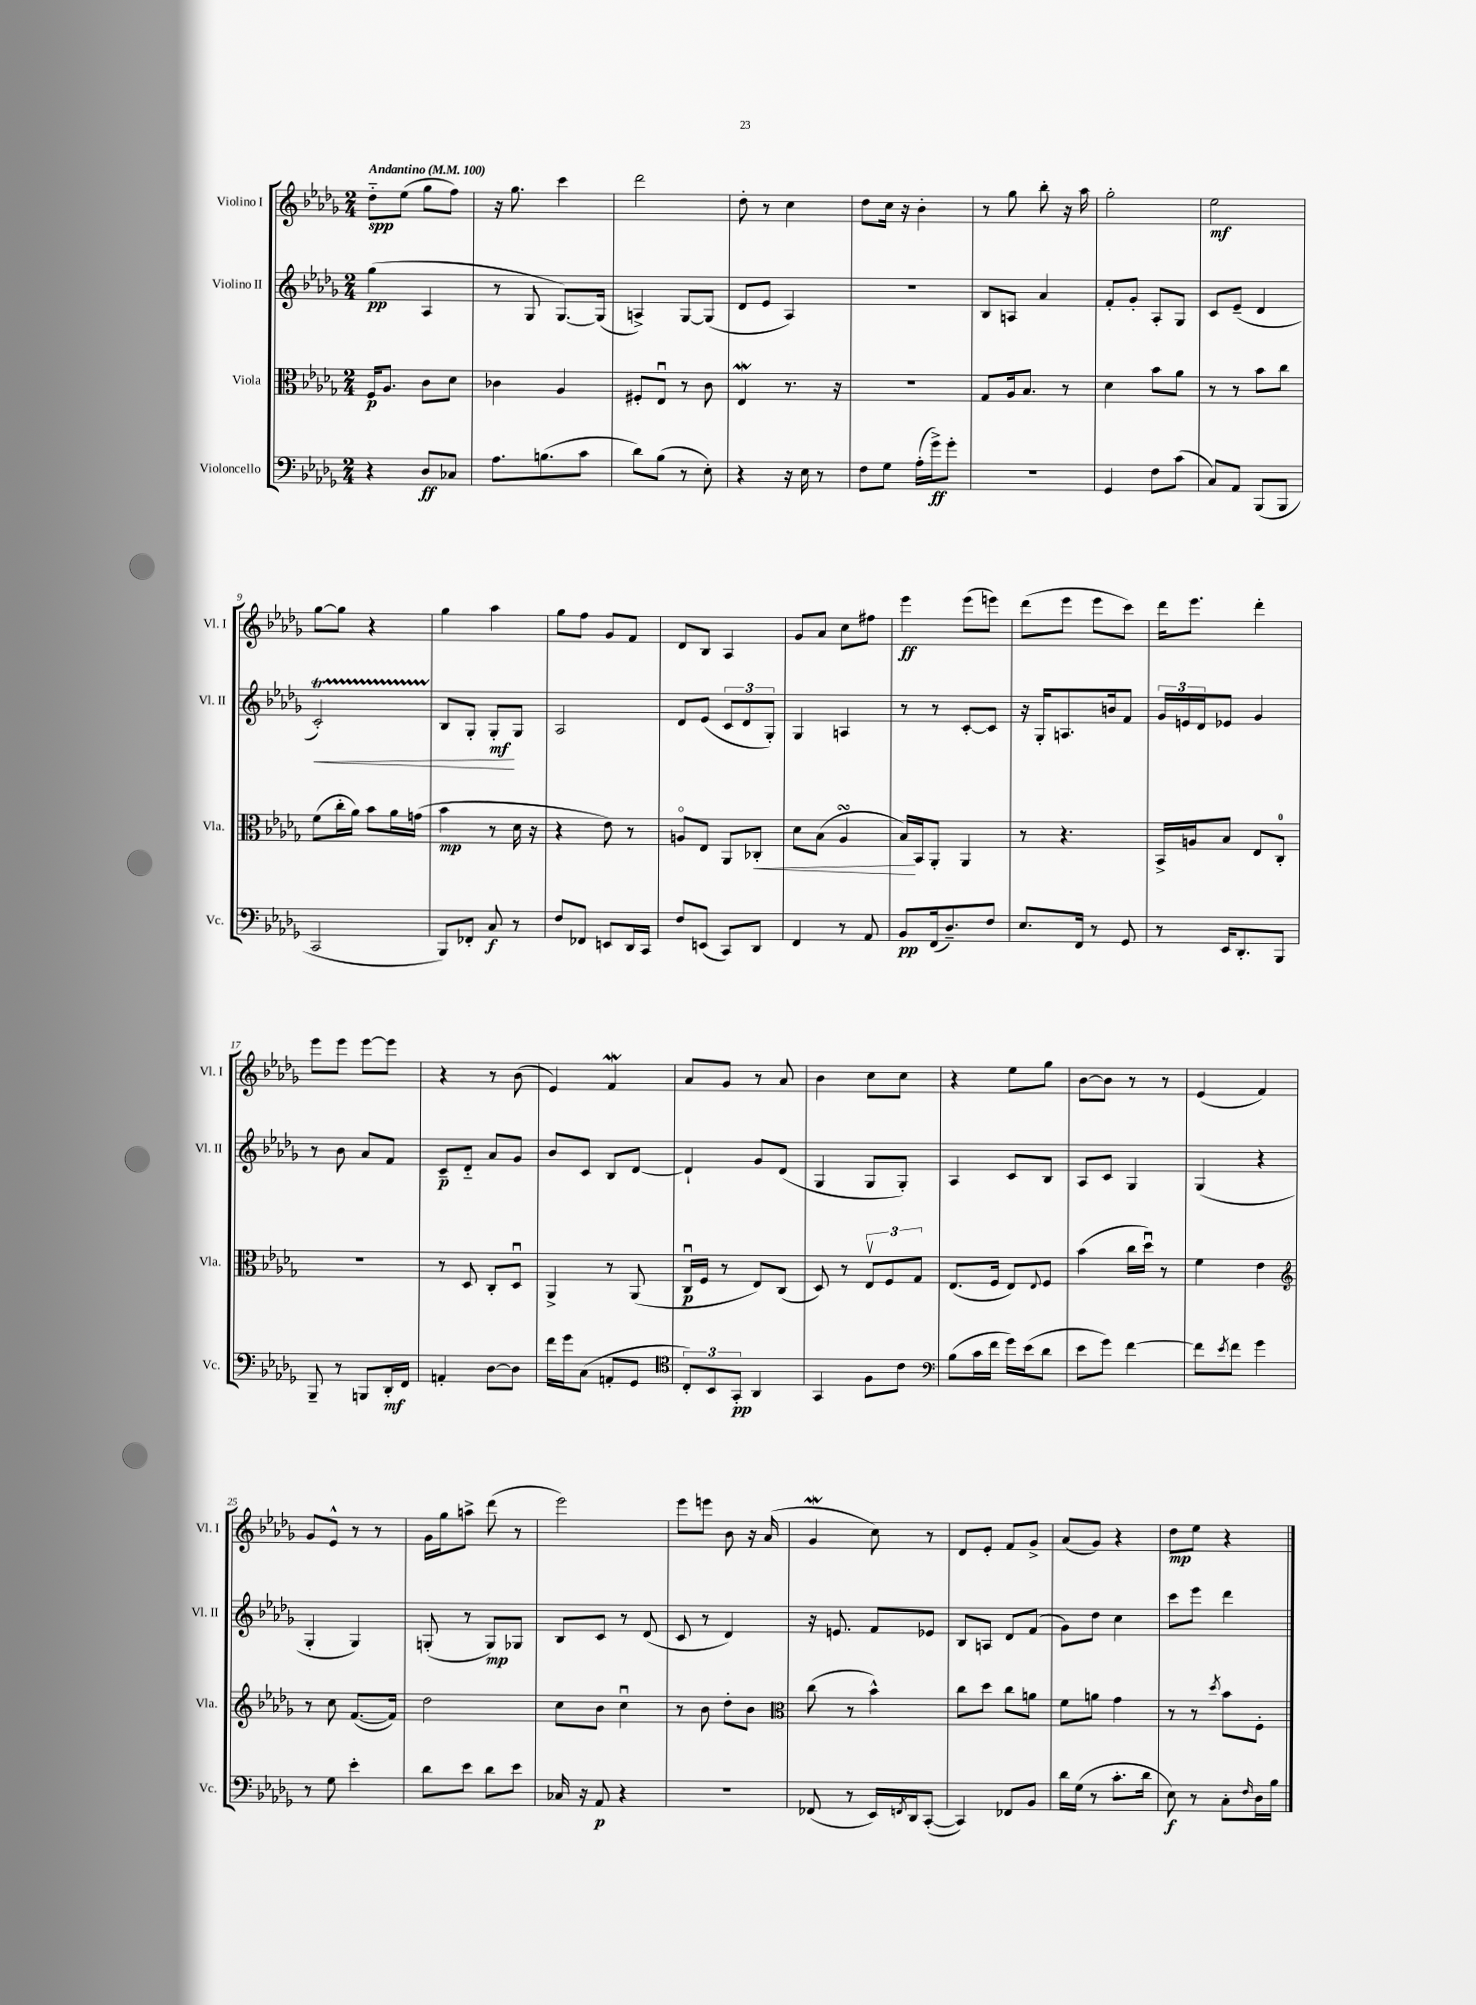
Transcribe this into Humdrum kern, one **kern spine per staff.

**kern	**kern	**kern	**kern
*staff4	*staff3	*staff2	*staff1
*clefF4	*clefC3	*clefG2	*clefG2
*k[b-e-a-d-g-]	*k[b-e-a-d-g-]	*k[b-e-a-d-g-]	*k[b-e-a-d-g-]
*M2/4	*M2/4	*M2/4	*M2/4
*MM100	*MM100	*MM100	*MM100
4r	16F/LK	(4gg-\	8dd-'~\L
.	8.A-/J	.	.
.	.	.	(8ee-\J
8D-/L	8c\L	4A-/	8gg-\L
8C-/J	8d-\J	.	8ff\J)
=	=	=	=
8.A-\L	4c-\	8r	16r
.	.	.	8.gg-\
.	.	8G-/	.
(8.B\	.	.	.
.	4A-/	[8.G-/L)	4ccc\
8c\J	.	.	.
.	.	(16G-/]Jk	.
=	=	=	=
8d-\L)	8F#'/L	4A^/)	2ddd-\
(8B-\J	8E-u/J	.	.
8r	8r	[8G-/L	.
8E-'\)	8c\	(8G-/]J	.
=	=	=	=
4r	4E-/	8d-/L	8dd-'\
.	.	8e-/J	8r
16r	8.r	4A-/)	4cc\
16E-\	.	.	.
8r	.	.	.
.	16r	.	.
=	=	=	=
8F\L	2r	2r	8dd-\L
8G-\J	.	.	16cc\Jk
.	.	.	16r
(16A-'\LL	.	.	4b-'\
16g-^\J)	.	.	.
8g-'\J	.	.	.
=	=	=	=
2r	8G-/L	8B-/L	8r
.	16A-/k	8A/J	8gg-\
.	8.B-/J	.	.
.	.	4a-/	8bb-'\
.	8r	.	16r
.	.	.	16aa-\
=	=	=	=
4GG-/	4d-\	8f'/L	2gg-'\
.	.	8g-'/J	.
8F\L	8b-\L	8A-'/L	.
(8c\J	8a-\J	8G-/J	.
=	=	=	=
8C/L)	8r	8c/L	2ee-\
8AA-/J	8r	(8e-~/J	.
(8BBB-/L	8b-\L	4d-/	.
8BBB-/J	8cc\J	.	.
=	=	=	=
2CC/	(8f\L	2c'/)	[8gg-\L
.	16cc'\L	.	8gg-\]J
.	16a-\JJ)	.	.
.	8b-\L	.	4r
.	16a-\L	.	.
.	(16g\JJ	.	.
=	=	=	=
8BBB-/L)	4b-\	8B-/L	4gg-\
8FF-'/J	.	8G-'/J	.
8C/	8r	8G-'/L	4aa-\
8r	16d-\	8G-/J	.
.	16r	.	.
=	=	=	=
8F/L	4r	2A-/	8gg-\L
8FF-/J	.	.	8ff\J
8EE/L	8e-\)	.	8g-/L
16DD-/L	8r	.	8f/J
16CC/JJ	.	.	.
=	=	=	=
8F/L	8Ao/L	8d-/L	8d-/L
(8EE/J	8E-/J	(8e-/J	8B-/J
8CC/L)	8AA-/L	12c/L	4A-/
.	.	12d-/	.
8DD-/J	8C-'/J	.	.
.	.	12G-'/J)	.
=	=	=	=
4FF/	8d-\L	4G-/	8g-/L
.	(8B-\J	.	8a-/J
8r	4A-/	4A/	8cc\L
8AA-/	.	.	8ff#\J
=	=	=	=
8BB-/L	16B-/LL)	8r	4eee-\
.	16BB-/J	.	.
(16FF/k	8AA-'/J	8r	.
8.D-~/)	.	.	.
.	4AA-/	[8c'/L	(8eee-\L
8F/J	.	8c/]J	8eee\J)
=	=	=	=
8.E-/L	8r	16r	(8ddd-\L
.	.	16G-'/LK	.
.	4.r	8.A/	8eee-\J
16FF/Jk	.	.	.
8r	.	.	8eee-\L
.	.	16b/k	.
8GG-/	.	8f/J	8ccc\J)
=	=	=	=
8r	16BB-^/LL	24g-/LL	16ddd-\LK
.	.	24e/	.
.	16A/J	.	8.eee-\J
.	.	24d-/J	.
16EE-/LK	8B-/J	8e-/J	.
8.DD-'/	.	.	.
.	8E-/L	4g-/	4ddd-'\
8BBB-/J	8C'/J	.	.
=	=	=	=
8BBB-~/	2r	8r	8eee-\L
8r	.	8b-\	8eee-\J
8BBB/L	.	8a-/L	[8eee-\L
16DD-'/L	.	8f/J	8eee-\]J
16FF/JJ	.	.	.
=	=	=	=
4AA'/	8r	8c~/L	4r
.	8D-/	8d-'~/J	.
[8D-\L	8C'/L	8a-/L	8r
8D-\]J	8D-u/J	8g-/J	(8b-\
=	=	=	=
16f\LL	4AA-^/	8b-/L	4e-/)
16g-\J	.	.	.
(8C\J	.	8c/J	.
8AA'/L	8r	8B-/L	4f/
8GG-/J	(8AA-/	[8d-/J	.
=	=	=	=
*clefC4	*	*	*
12C'/L)	16Cu/LL	4d-`/]	8a-/L
.	16F/JJ	.	.
12BB-/	.	.	.
.	8r	.	8g-/J
12GG-'/J	.	.	.
4AA-/	8E-/L)	8g-/L	8r
.	(8C/J	(8d-/J	8a-/
=	=	=	=
4GG-/	8D-/)	4G-/	4b-\
.	8r	.	.
8F\L	12E-v/L	8G-/L	8cc\L
.	12F/	.	.
8c\J	.	8G-'/J)	8cc\J
.	12G-/J	.	.
=	=	=	=
*clefF4	*	*	*
(8B-\L	(8.E-/L	4A-/	4r
16c\L	.	.	.
16f\JJ	16F/Jk	.	.
16g-\LL)	8E-/L)	8c/L	8ee-\L
(16e-\J	.	.	.
.	8qqE-/	.	.
8d-\J	8F/J	8B-/J	8gg-\J
=	=	=	=
8e-\L	(4b-\	8A-/L	[8b-\L
8g-\J)	.	8c/J	8b-\]J
[4f\	16cc\LL	4G-/	8r
.	16dd-u\JJ)	.	.
.	8r	.	8r
=	=	=	=
8f\]L	4f\	(4G-/	(4e-/
8qe-/	.	.	.
8f\J	.	.	.
4g-\	4e-\	4r	4f/)
=	=	=	=
*	*clefG2	*	*
8r	8r	4G-'/	8g-/L
8G-\	8cc\	.	8e-^^/J
4e-'\	([8.f/L	4G-/)	8r
.	.	.	8r
.	16f/]Jk)	.	.
=	=	=	=
8d-\L	2dd-\	(8G'/	16g-\LL
.	.	.	16gg-\J
8e-\J	.	8r	8aa^\J
8d-\L	.	8G/L)	(8ddd-\
8e-\J	.	8G-/J	8r
=	=	=	=
16C-/	8cc\L	8B-/L	2eee-\)
16r	.	.	.
8AA-/	8b-\J	8c/J	.
4r	4ccu\	8r	.
.	.	(8d-/	.
=	=	=	=
2r	8r	8c/	8eee-\L
.	8b-\	8r	8eee\J
.	8dd-'\L	4d-/)	8b-\
.	8b-\J	.	16r
.	.	.	(16a-/
=	=	=	=
*	*clefC3	*	*
(8FF-/	(8cc\	16r	4g-/
.	.	8.e/	.
8r	8r	.	.
16EE-/LL)	4b-^^\)	8f/L	8cc\)
8qFF/	.	.	.
16DD-/J	.	.	.
([8CC'/J	.	8e-/J	8r
=	=	=	=
4CC/])	8cc\L	8B-/L	8d-/L
.	8dd-\J	8A/J	8e-'/J
8FF-/L	8cc\L	8d-/L	8f/L
8BB-/J	8a\J	(8f/J	8g-^/J
=	=	=	=
16d-\LL	8f\L	8g-\L)	(8a-/L
(16G-\JJ	.	.	.
8r	8a\J	8dd-\J	8g-/J)
8.c'\L	4g-\	4cc\	4r
16d-\Jk	.	.	.
=	=	=	=
8E-\)	8r	8ccc\L	8dd-\L
8r	8r	8eee-\J	8ee-\J
.	8qdd-/	.	.
8C'\L	8b-\L	4ddd-\	4r
16qqF/	.	.	.
16D-\L	8F'\J	.	.
16B-\JJ	.	.	.
==	==	==	==
*-	*-	*-	*-
